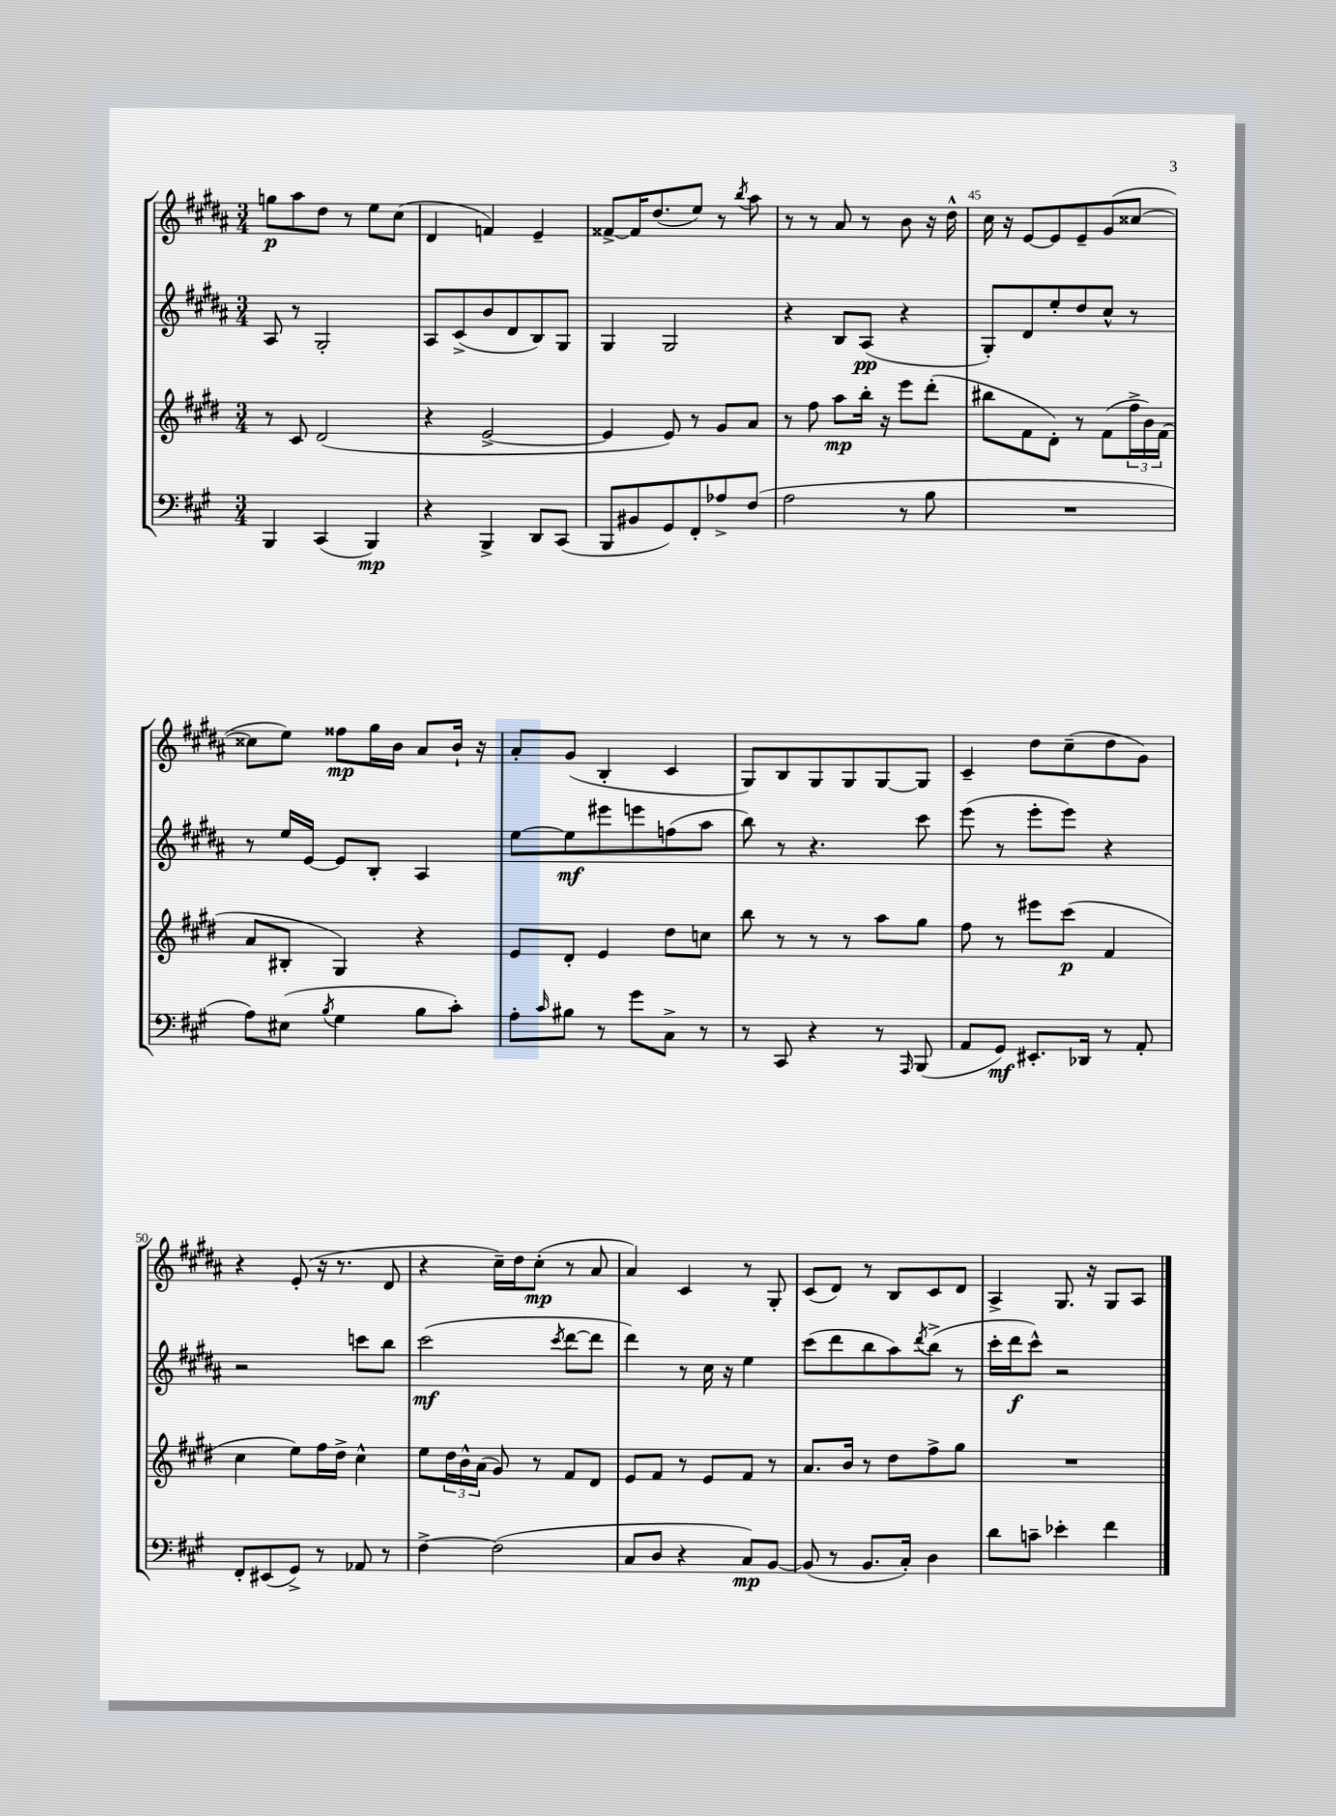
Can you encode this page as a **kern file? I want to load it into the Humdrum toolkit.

**kern	**dynam	**kern	**dynam	**kern	**dynam	**kern	**dynam
*part4	*part4	*part3	*part3	*part2	*part2	*part1	*part1
*staff4	*staff4	*staff3	*staff3	*staff2	*staff2	*staff1	*staff1
*clefF4	*	*clefG2	*	*clefG2	*	*clefG2	*
*k[f#c#g#]	*	*k[f#c#g#d#]	*	*k[f#c#g#d#a#]	*	*k[f#c#g#d#a#]	*
*M3/4	*	*M3/4	*	*M3/4	*	*M3/4	*
=41	=41	=41	=41	=41	=41	=41	=41
4BBB/	.	8r	.	8A#/	.	8ggn\L	p
.	.	8c#/	.	8r	.	8aa#\	.
(4CC#/	.	(2d#/	.	2G#'/	.	8dd#\J	.
.	.	.	.	.	.	8r	.
4BBB/)	mp	.	.	.	.	8ee\L	.
.	.	.	.	.	.	(8cc#\J	.
=42	=42	=42	=42	=42	=42	=42	=42
4r	.	4r	.	8A#/L	.	4d#/	.
.	.	.	.	(8c#^/	.	.	.
4BBB^/	.	[2e^/	.	8b/	.	4fn/)	.
.	.	.	.	8d#/	.	.	.
8DD/L	.	.	.	8B/)	.	4e~/	.
(8CC#/J	.	.	.	8G#/J	.	.	.
=43	=43	=43	=43	=43	=43	=43	=43
8BBB/L	.	4e/]	.	4G#/	.	[8f##X^/L	.
8BB#X/	.	.	.	.	.	16f##/K]	.
.	.	.	.	.	.	(8.dd#/	.
8GG#/)	.	8e/)	.	2G#/	.	.	.
8FF#'/	.	8r	.	.	.	8ee/J)	.
8A-X^/	.	8g#/L	.	.	.	8r	.
.	.	.	.	.	.	8qbb/	.
(8F#/J	.	8a/J	.	.	.	8aa#\	.
=44	=44	=44	=44	=44	=44	=44	=44
2A\	.	8r	.	4r	.	8r	.
.	.	8ff#\	.	.	.	8r	.
.	.	8aa\L	mp	8B/L	.	8a#/	.
.	.	16bb'\Jk	.	(8A#/J	pp	8r	.
.	.	16r	.	.	.	.	.
8r	.	8eee\L	.	4r	.	8b\	.
8B\	.	(8ddd#'\J	.	.	.	16r	.
.	.	.	.	.	.	16dd#^^\	.
=45	=45	=45	=45	=45	=45	=45	=45
2.r	.	8bb#X\L	.	8G#'/L)	.	16cc#\	.
.	.	.	.	.	.	16r	.
.	.	8f#\	.	8d#/	.	[8e/L	.
.	.	8d#'\J)	.	8ee'/	.	8e/]	.
.	.	8r	.	8dd#/	.	8e~/	.
.	.	(8f#\L	.	8cc#^^/J	.	(8g#/	.
.	.	24ff#^\L	.	8r	.	[8cc##X/J	.
.	.	24b\)	.	.	.	.	.
.	.	(24f#\JJ	.	.	.	.	.
!!LO:LB:g=z
=46	=46	=46	=46	=46	=46	=46	=46
8A\L)	.	8a/L	.	8r	.	8cc##X\L]	.
(8E#X\J	.	8B#X'/J	.	16ee/LL	.	8ee\J)	.
.	.	.	.	[16e/JJ	.	.	.
8qB/	.	.	.	.	.	.	.
4G#\	.	4G#/)	.	8e/L]	.	8ff##X\L	mp
.	.	.	.	8B'/J	.	16gg#\L	.
.	.	.	.	.	.	16b\JJ	.
8B\L	.	4r	.	4A#/	.	8a#/L	.
8c#'\J)	.	.	.	.	.	16b`/Jk	.
.	.	.	.	.	.	16r	.
=47	=47	=47	=47	=47	=47	=47	=47
8A'\L	.	8e/L	.	[8ee\L	.	8a#'/L	.
16qqc#/	.	.	.	.	.	.	.
8B#X\J	.	8d#'/J	.	8ee\]	mf	(8g#/J	.
8r	.	4e/	.	8eee#X\	.	4B'/	.
8g#\L	.	.	.	8eeen\	.	.	.
8C#^\J	.	8dd#\L	.	(8ffn\	.	4c#/	.
8r	.	8ccn\J	.	8aa#\J	.	.	.
=48	=48	=48	=48	=48	=48	=48	=48
8r	.	8bb\	.	8bb\)	.	8G#/L)	.
8CC#/	.	8r	.	8r	.	8B/	.
4r	.	8r	.	4.r	.	8G#/	.
.	.	8r	.	.	.	8G#/	.
8r	.	8aa\L	.	.	.	[8G#/	.
16qqAAA/	.	.	.	.	.	.	.
(8BBB/	.	8gg#\J	.	8ccc#\	.	8G#/J]	.
=49	=49	=49	=49	=49	=49	=49	=49
8AA/L	.	8ff#\	.	(8eee\	.	4c#~/	.
8GG#/J)	mf	8r	.	8r	.	.	.
8.EE#X'/L	.	8eee#X\L	.	8eee'\L	.	8dd#\L	.
.	.	(8ccc#\J	p	8eee\J)	.	(8cc#~\	.
16DD-X/Jk	.	.	.	.	.	.	.
8r	.	4f#/	.	4r	.	8dd#\	.
8AA'/	.	.	.	.	.	8g#\J)	.
!!LO:LB:g=z
=50	=50	=50	=50	=50	=50	=50	=50
8FF#'/L	.	4cc#\	.	2r	.	4r	.
(8EE#X/	.	.	.	.	.	.	.
8GG#^/J)	.	8ee\L)	.	.	.	(8e'/	.
8r	.	16ff#\L	.	.	.	16r	.
.	.	16dd#^\JJ	.	.	.	8.r	.
8AA-X/	.	4cc#^^\	.	8cccn\L	.	.	.
8r	.	.	.	8bb\J	.	8d#/	.
=51	=51	=51	=51	=51	=51	=51	=51
[4F#^\	.	8ee\L	.	(2ccc#\	mf	4r	.
.	.	24dd#\L	.	.	.	.	.
.	.	24b^^\	.	.	.	.	.
.	.	(24a\JJ	.	.	.	.	.
(2F#\]	.	8g#/)	.	.	.	16cc#~\LL)	.
.	.	.	.	.	.	16dd#\J	.
.	.	8r	.	.	.	(8cc#'\J	mp
.	.	.	.	8qccc#/	.	.	.
.	.	8f#/L	.	[8ddd#\L	.	8r	.
.	.	8d#/J	.	8ddd#\J]	.	8a#/	.
=52	=52	=52	=52	=52	=52	=52	=52
8C#/L	.	8e/L	.	4ddd#\)	.	4a#/)	.
8D/J	.	8f#/J	.	.	.	.	.
4r	.	8r	.	8r	.	4c#/	.
.	.	8e/L	.	16cc#\	.	.	.
.	.	.	.	16r	.	.	.
8C#/L)	mp	8f#/J	.	4ee\	.	8r	.
[8BB/J	.	8r	.	.	.	8G#'/	.
=53	=53	=53	=53	=53	=53	=53	=53
(8BB/]	.	8.a/L	.	(8ccc#\L	.	(8c#/L	.
8r	.	.	.	8ddd#\	.	8d#/J)	.
.	.	16b/Jk	.	.	.	.	.
8.BB/L	.	8r	.	8bb\	.	8r	.
.	.	8dd#\L	.	8aa#\)	.	8B/L	.
16C#'/Jk)	.	.	.	.	.	.	.
.	.	.	.	8qddd#/	.	.	.
4D\	.	8ff#^\	.	(8bb^\J	.	8c#/	.
.	.	8gg#\J	.	8r	.	8d#/J	.
=54	=54	=54	=54	=54	=54	=54	=54
8d\L	.	2.r	.	16ccc#'\LL	.	4A#^/	.
.	.	.	.	16ddd#\J	f	.	.
8cn~\J	.	.	.	8ccc#^^\J)	.	.	.
4e-X'\	.	.	.	2r	.	8.G#/	.
.	.	.	.	.	.	16r	.
4f#\	.	.	.	.	.	8G#/L	.
.	.	.	.	.	.	8A#/J	.
==	==	==	==	==	==	==	==
*-	*-	*-	*-	*-	*-	*-	*-
